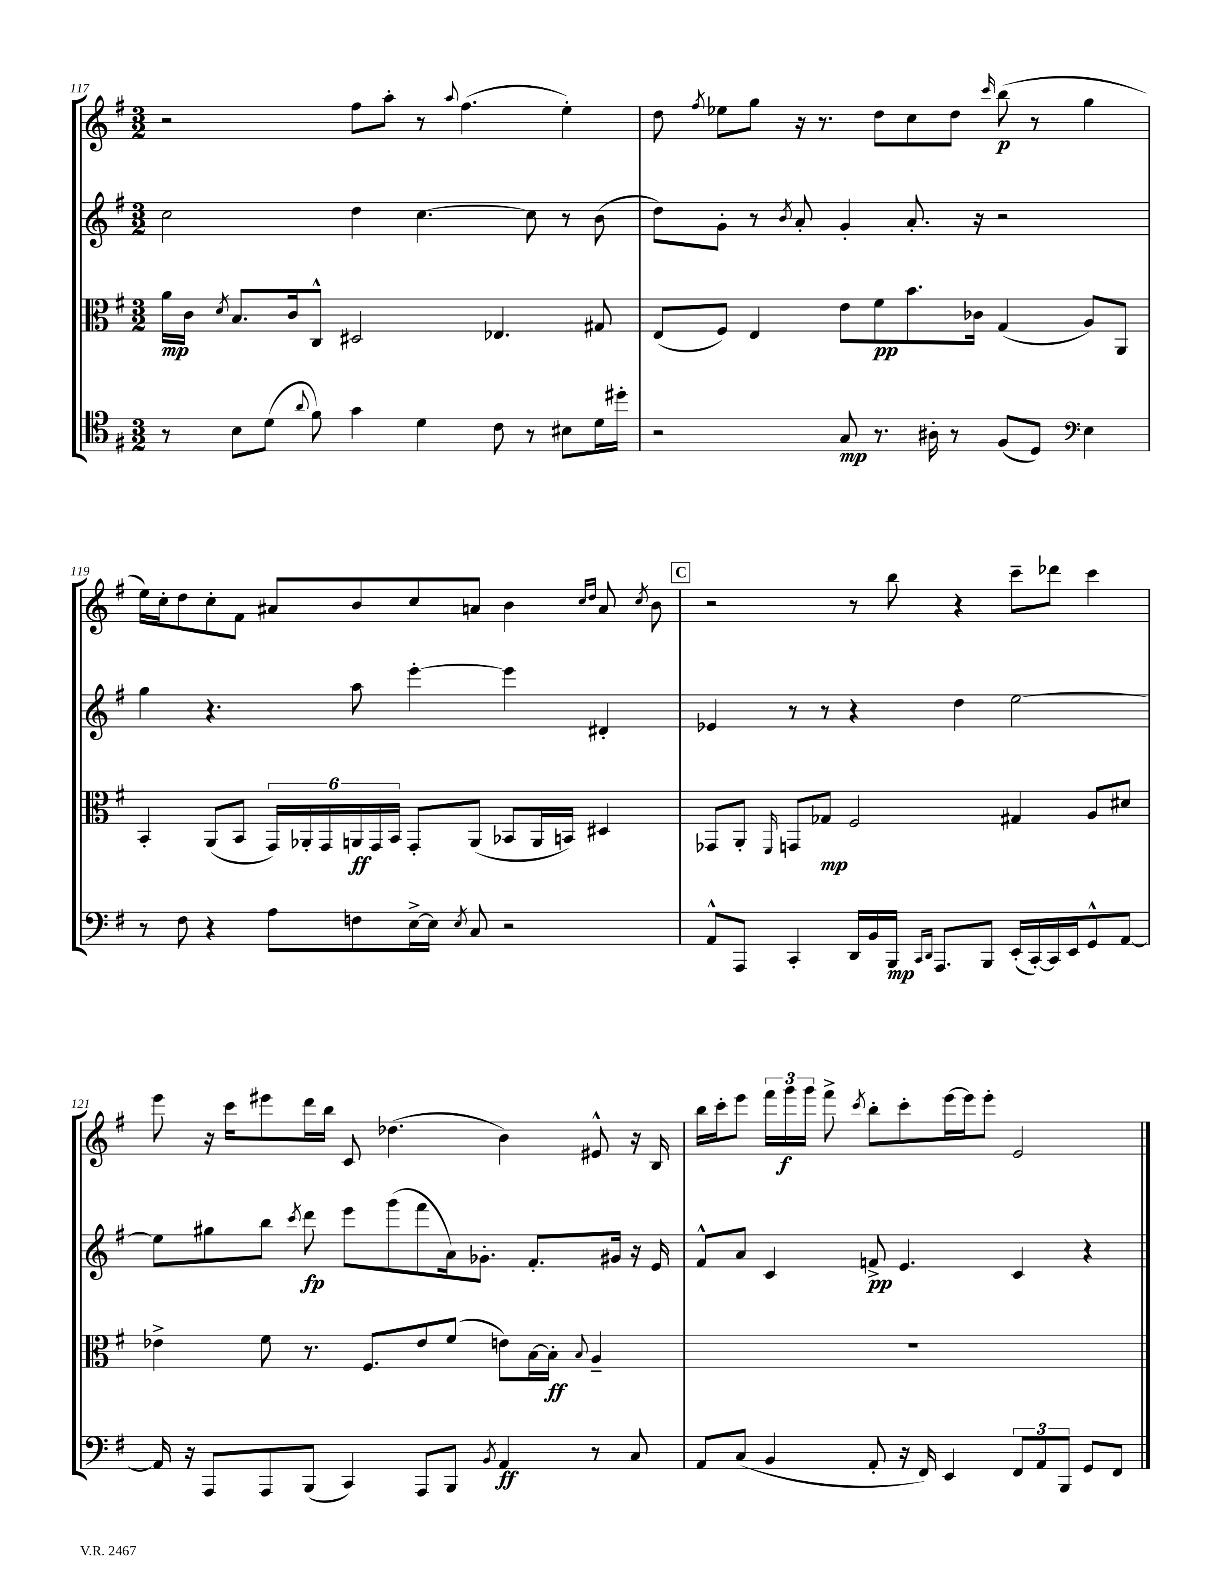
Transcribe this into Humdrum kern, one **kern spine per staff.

**kern	**dynam	**kern	**dynam	**kern	**dynam	**kern	**dynam
*part4	*part4	*part3	*part3	*part2	*part2	*part1	*part1
*staff4	*staff4	*staff3	*staff3	*staff2	*staff2	*staff1	*staff1
*clefC4	*	*clefC3	*	*clefG2	*	*clefG2	*
*k[f#]	*	*k[f#]	*	*k[f#]	*	*k[f#]	*
*M3/2	*	*M3/2	*	*M3/2	*	*M3/2	*
=117	=117	=117	=117	=117	=117	=117	=117
8r	.	16a\LL	mp	2cc\	.	2r	.
.	.	16c\JJ	.	.	.	.	.
.	.	8qd/	.	.	.	.	.
8B\L	.	8.B/L	.	.	.	.	.
(8d\J	.	.	.	.	.	.	.
.	.	16c/k	.	.	.	.	.
8qqa/	.	.	.	.	.	.	.
8f#\)	.	8C^^/J	.	.	.	.	.
4g\	.	2D#X/	.	4dd\	.	8ff#\L	.
.	.	.	.	.	.	8aa'\J	.
4d\	.	.	.	[4.cc\	.	8r	.
.	.	.	.	.	.	8qqaa/	.
.	.	.	.	.	.	(4.ff#\	.
8c\	.	4.E-X/	.	.	.	.	.
8r	.	.	.	8cc\]	.	.	.
8B#X\L	.	.	.	8r	.	4ee'\)	.
16d\L	.	8G#X/	.	(8b\	.	.	.
16dd#X'\JJ	.	.	.	.	.	.	.
=118	=118	=118	=118	=118	=118	=118	=118
2r	.	(8E/L	.	8dd\L)	.	8dd\	.
.	.	.	.	.	.	8qff#/	.
.	.	8F#/J)	.	8g'\J	.	8ee-X\L	.
.	.	4E/	.	8r	.	8gg\J	.
.	.	.	.	8qb/	.	.	.
.	.	.	.	8a'/	.	16r	.
.	.	.	.	.	.	8.r	.
8G/	mp	8e\L	.	4g'/	.	.	.
8.r	.	8f#\	pp	.	.	8dd\L	.
.	.	8.b\	.	8.a'/	.	8cc\	.
16A#X'\	.	.	.	.	.	.	.
8r	.	.	.	.	.	8dd\J	.
.	.	16c-X\Jk	.	16r	.	.	.
.	.	.	.	.	.	16qqccc/	.
(8F#/L	.	(4G/	.	2r	.	(8bb\	p
8D/J)	.	.	.	.	.	8r	.
*clefF4	*	*	*	*	*	*	*
4E\	.	8A/L)	.	.	.	4gg\	.
.	.	8AA/J	.	.	.	.	.
!!LO:LB:g=z
=119	=119	=119	=119	=119	=119	=119	=119
8r	.	4BB'/	.	4gg\	.	16ee\LL)	.
.	.	.	.	.	.	16cc'\J	.
8F#\	.	.	.	.	.	8dd\	.
4r	.	(8AA/L	.	4.r	.	8cc'\	.
.	.	8BB/J	.	.	.	8f#\J	.
8A\L	.	24GG/LL)	.	.	.	8a#X/L	.
.	.	24AA-X'/	.	.	.	.	.
.	.	24GG/	.	.	.	.	.
8Fn\	.	24AAn/	ff	8aa\	.	8b/	.
.	.	24GG/	.	.	.	.	.
.	.	24BB/JJ	.	.	.	.	.
[16E^\L	.	8GG'/L	.	[4eee'\	.	8cc/	.
16E\JJ]	.	.	.	.	.	.	.
8qE/	.	.	.	.	.	.	.
8C/	.	(8AA/J	.	.	.	8an/J	.
2r	.	8BB-X/L	.	4eee\]	.	4b\	.
.	.	16AA/L	.	.	.	.	.
.	.	16BBn/JJ)	.	.	.	.	.
.	.	.	.	.	.	16qqcc/LL	.
.	.	.	.	.	.	16qqdd/JJ	.
.	.	4D#X/	.	4d#X'/	.	8a/	.
.	.	.	.	.	.	8qcc/	.
.	.	.	.	.	.	8b\	.
!!LO:REH:place=s1:t=C
=120	=120	=120	=120	=120	=120	=120	=120
8AA^^/L	.	8GG-X/L	.	4e-X/	.	2r	.
8AAA/J	.	8AA'/J	.	.	.	.	.
.	.	16qqFF#/	.	.	.	.	.
4CC'/	.	8GGn/L	.	8r	.	.	.
.	.	8G-X/J	mp	8r	.	.	.
16DD/LL	.	2F#/	.	4r	.	8r	.
16BB/	.	.	.	.	.	.	.
16BBB/JJ	mp	.	.	.	.	8bb\	.
16qqCC/LL	.	.	.	.	.	.	.
16qqDD/JJ	.	.	.	.	.	.	.
8.AAA/L	.	.	.	.	.	.	.
.	.	.	.	4dd\	.	4r	.
8BBB/J	.	.	.	.	.	.	.
(16EE'/LL	.	4G#X/	.	[2ee\	.	8ccc~\L	.
[16CC'/)	.	.	.	.	.	.	.
16CC/]	.	.	.	.	.	8ddd-X\J	.
16EE/J	.	.	.	.	.	.	.
8GG^^/	.	8A/L	.	.	.	4ccc\	.
[8AA/J	.	8d#X/J	.	.	.	.	.
!!LO:LB:g=z
=121	=121	=121	=121	=121	=121	=121	=121
16AA/]	.	4e-X^\	.	8ee\L]	.	8eee\	.
16r	.	.	.	.	.	.	.
8AAA/L	.	.	.	8gg#X\	.	16r	.
.	.	.	.	.	.	16ccc\KL	.
8AAA/	.	8f#\	.	8bb\J	.	8eee#X\	.
.	.	.	.	8qccc/	.	.	.
(8BBB/J	.	8.r	.	8ddd\	fp	16ddd\L	.
.	.	.	.	.	.	16bb\JJ	.
4CC/)	.	.	.	8eee\L	.	8c/	.
.	.	8.F#/L	.	.	.	.	.
.	.	.	.	(8ggg\	.	(4.dd-X\	.
8AAA/L	.	8e-/	.	8fff#\	.	.	.
8BBB/J	.	(8f#/J	.	16a\k)	.	.	.
.	.	.	.	8.g-X'\J	.	.	.
8qBB/	.	.	.	.	.	.	.
4AA/	ff	8en\L)	.	.	.	4b\)	.
.	.	[16B\L	.	8.f#'/L	.	.	.
.	.	16B'\JJ]	ff	.	.	.	.
.	.	8qqB/	.	.	.	.	.
8r	.	4A~/	.	.	.	8e#X^^/	.
.	.	.	.	16g#X/Jk	.	.	.
8C/	.	.	.	16r	.	16r	.
.	.	.	.	16e/	.	16B/	.
=122	=122	=122	=122	=122	=122	=122	=122
8AA/L	.	1.r	.	8f#^^/L	.	16bb\LL	.
.	.	.	.	.	.	16ccc'\J	.
(8C/J	.	.	.	8a/J	.	8eee\J	.
4BB/	.	.	.	4c/	.	24fff#\LL	.
.	.	.	.	.	.	24ggg\	f
.	.	.	.	.	.	24ggg\JJ	.
.	.	.	.	.	.	8fff#^\	.
.	.	.	.	.	.	8qccc/	.
8AA'/	.	.	.	8fn^/	pp	8bb'\L	.
16r	.	.	.	4.e/	.	8ccc'\	.
16FF#/)	.	.	.	.	.	.	.
4EE/	.	.	.	.	.	[16eee\L	.
.	.	.	.	.	.	16eee\J]	.
.	.	.	.	.	.	8eee'\J	.
12FF#/L	.	.	.	4c/	.	2e/	.
12AA/	.	.	.	.	.	.	.
12BBB/J	.	.	.	.	.	.	.
8GG/L	.	.	.	4r	.	.	.
8FF#/J	.	.	.	.	.	.	.
==	==	==	==	==	==	==	==
*-	*-	*-	*-	*-	*-	*-	*-
